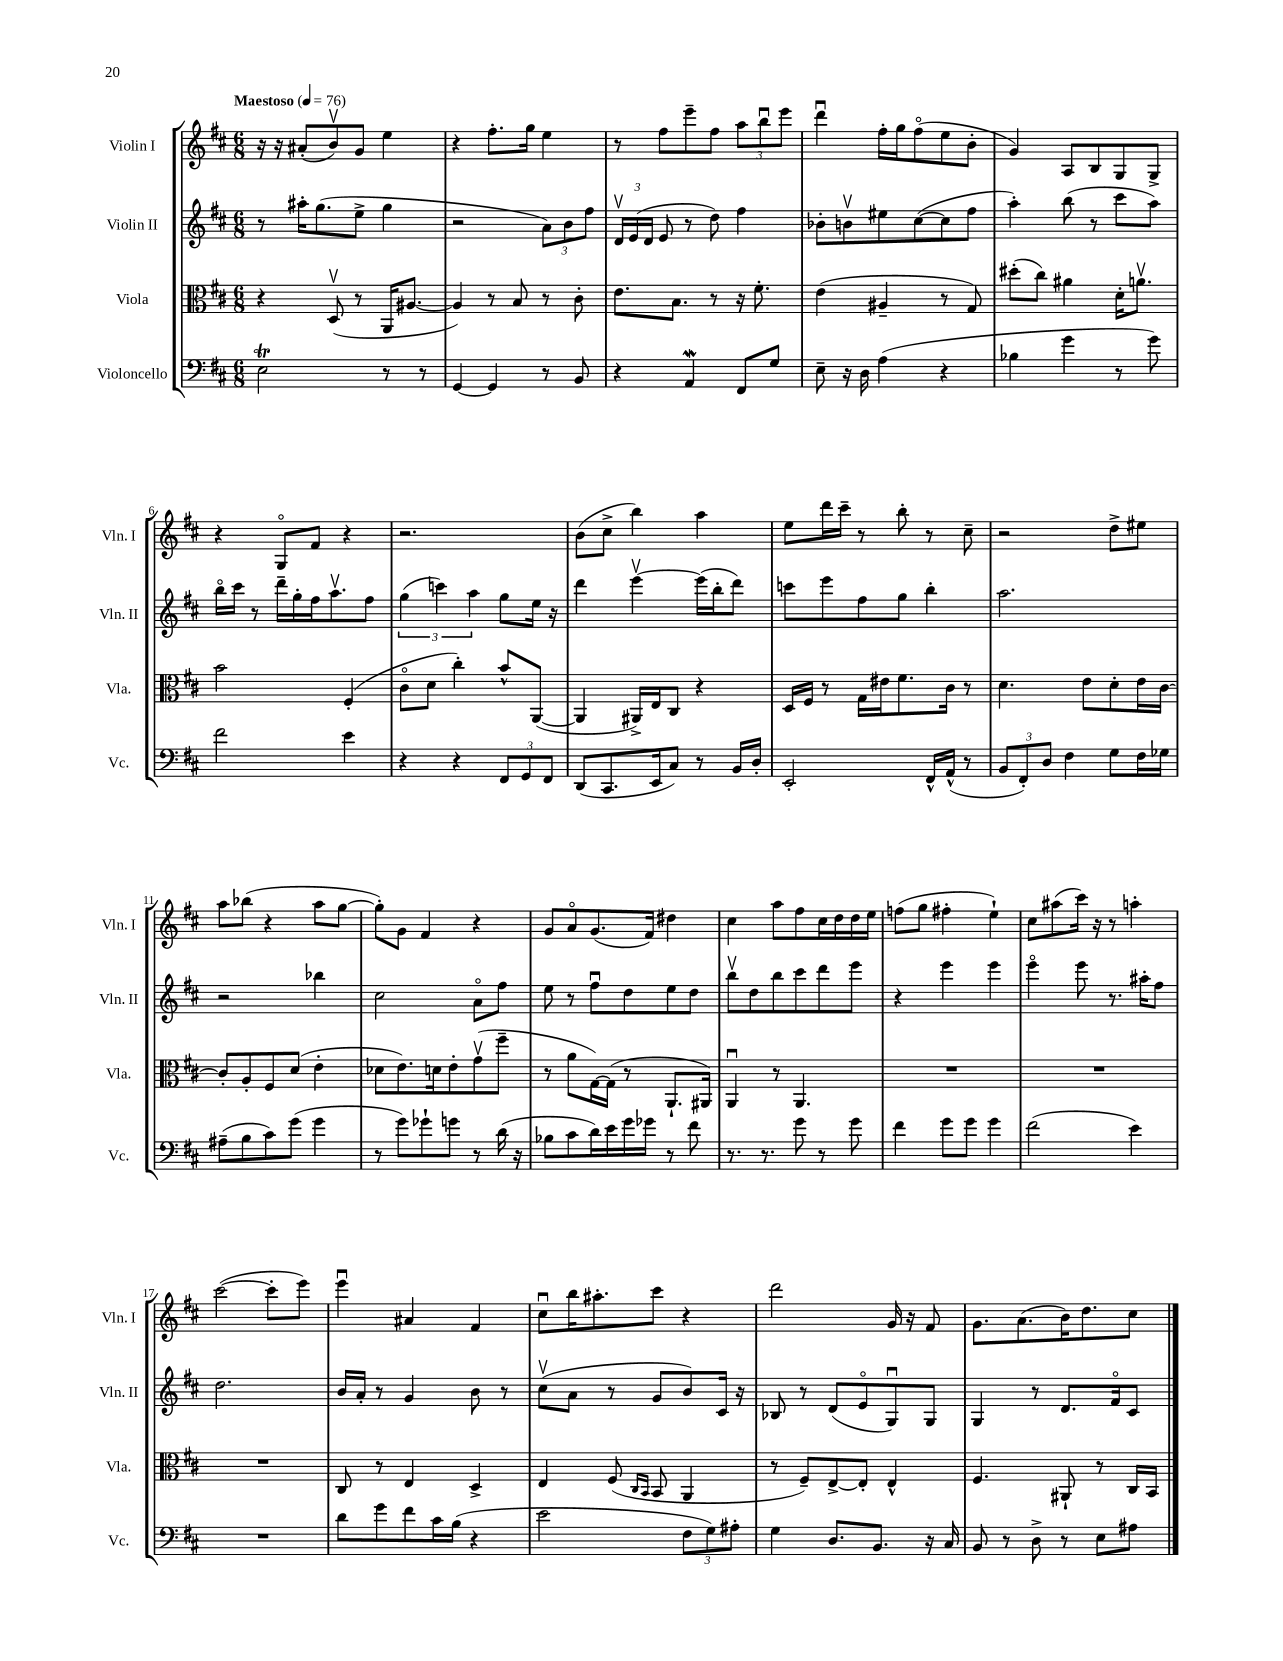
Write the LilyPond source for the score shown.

<<
\new StaffGroup <<
\new Staff = "s0" \with { instrumentName = "Violin I" shortInstrumentName = "Vln. I" } {
    \clef treble \key d \major \numericTimeSignature \time 6/8 \tempo "Maestoso" 4 = 76
    \autoBeamOff r16 r16 ais'8[-.( b'8\upbow) g'8] e''4 |
    r4 fis''8.[-. g''16] e''4 |
    r8 fis''8[ e'''8-- fis''8] \tuplet 3/2 { a''8[ b''8\downbow e'''8] } |
    d'''4\downbow fis''16[-. g''16 fis''8\flageolet( e''8 b'8]-. |
    g'4) a8[ b8 g8 g8]-> |
    r4 g8[\flageolet fis'8] r4 |
    r2. |
    b'8[( cis''8]-> b''4) a''4 |
    e''8[ d'''16 cis'''16]-- r8 b''8-. r8 cis''8-- |
    r2 d''8[-> eis''8] |
    a''8[ bes''8]( r4 a''8[ g''8]~ |
    g''8[-.) g'8] fis'4 r4 |
    g'8[ a'8\flageolet g'8.( fis'16]) dis''4 |
    cis''4 a''8[ fis''8 cis''16 d''16 d''16 e''16] |
    f''8[( g''8] fis''4-. e''4-!) |
    cis''8[ ais''8( cis'''16]) r16 r8 a''4-. |
    cis'''2~( cis'''8[-. e'''8]) |
    e'''4\downbow ais'4 fis'4 |
    cis''8[\downbow b''16 ais''8.-. cis'''8] r4 |
    d'''2 g'16 r16 fis'8 |
    g'8.[ a'8.( b'16) d''8. cis''8] \bar "|." |
}
\new Staff = "s1" \with { instrumentName = "Violin II" shortInstrumentName = "Vln. II" } {
    \clef treble \key d \major \numericTimeSignature \time 6/8
    \autoBeamOff r8 ais''16[-. g''8.( e''8]-> g''4 |
    r2 \tuplet 3/2 { a'8[) b'8 fis''8] } |
    \tuplet 3/2 { d'16[\upbow e'16( d'16] } e'8 r8 d''8) fis''4 |
    bes'8[-. b'8\upbow eis''8 cis''8~( cis''8 fis''8] |
    a''4-.) b''8( r8 cis'''8[ a''8]) |
    b''16[\flageolet cis'''16] r8 d'''16[-- g''16-. fis''16 a''8.\upbow fis''8] |
    \tuplet 3/2 { g''4( c'''4) a''4 } g''8[ e''16] r16 |
    d'''4 e'''4~\upbow e'''16[( b''16-. d'''8]) |
    c'''8[ e'''8 fis''8 g''8] b''4-. |
    a''2. |
    r2 bes''4 |
    cis''2 a'8[\flageolet fis''8] |
    e''8 r8 fis''8[\downbow d''8 e''8 d''8] |
    b''8[\upbow d''8 b''8 cis'''8 d'''8 e'''8] |
    r4 e'''4 e'''4 |
    e'''4\flageolet e'''8 r8. ais''16[-. fis''8] |
    d''2. |
    b'16[ a'16]-. r8 g'4 b'8 r8 |
    cis''8[\upbow( a'8] r8 g'8[ b'8) cis'16] r16 |
    bes8 r8 d'8[( e'8\flageolet g8\downbow) g8] |
    g4 r8 d'8.[ fis'16\flageolet cis'8] \bar "|." |
}
\new Staff = "s2" \with { instrumentName = "Viola" shortInstrumentName = "Vla." } {
    \clef alto \key d \major \numericTimeSignature \time 6/8
    \autoBeamOff r4 d8\upbow( r8 a,16[ ais8.]~ |
    ais4) r8 b8 r8 cis'8-. |
    e'8.[ b8.] r8 r16 fis'8.-. |
    e'4( ais4-- r8 g8) |
    dis''8[-.( cis''8]) ais'4 d'16[-. a'8.]\upbow |
    b'2 fis4-.( |
    cis'8[\flageolet d'8] cis''4-.) b'8[-^ a,8]~( |
    a,4 ais,16[->) e16 cis8] r4 |
    d16[ fis16] r8 g16[ eis'16 fis'8. cis'16] r8 |
    d'4. e'8[ d'8-. e'16 cis'16]~ |
    cis'8[-. a8-. fis8 d'8]( e'4-. |
    des'8[ e'8.) d'16 e'8-. g'8\upbow( fis''8]-- |
    r8 a'8[ g16~) g16]( r8 a,8.[-! ais,16]) |
    a,4\downbow r8 a,4. |
    R2. |
    R2. |
    R2. |
    cis8 r8 e4 d4-> |
    e4 fis8( \grace { cis16[ b,16] } b,8 a,4 |
    r8 fis8[--) e8~-> e8]-. e4-^ |
    fis4. ais,8-! r8 cis16[ b,16] \bar "|." |
}
\new Staff = "s3" \with { instrumentName = "Violoncello" shortInstrumentName = "Vc." } {
    \clef bass \key d \major \numericTimeSignature \time 6/8
    \autoBeamOff e2\trill r8 r8 |
    g,4~ g,4 r8 b,8 |
    r4 a,4\mordent fis,8[ g8] |
    e8-- r16 d16 a4( r4 |
    bes4 g'4 r8 g'8) |
    fis'2 e'4 |
    r4 r4 \tuplet 3/2 { fis,8[ g,8 fis,8] } |
    d,8[( cis,8. e,16 cis8]) r8 b,16[ d16]-. |
    e,2-. fis,16[-^ a,16]-^( r8 |
    \tuplet 3/2 { b,8[ fis,8-.) d8] } fis4 g8[ fis16 ges16] |
    ais8[--( b8 cis'8) g'8]( g'4 |
    r8 g'8[) ges'8-! g'8] r8 d'16( r16 |
    bes8[ cis'8 d'16) e'16 g'16 ges'16] r8 fis'8 |
    r8. r8. g'8 r8 g'8 |
    fis'4 g'8[ g'8] g'4 |
    fis'2( e'4) |
    R2. |
    d'8[ g'8 fis'8 cis'16 b16]( r4 |
    e'2 \tuplet 3/2 { fis8[ g8) ais8]-. } |
    g4 d8.[ b,8.] r16 cis16 |
    b,8 r8 d8-> r8 e8[ ais8] \bar "|." |
}
>>
>>
